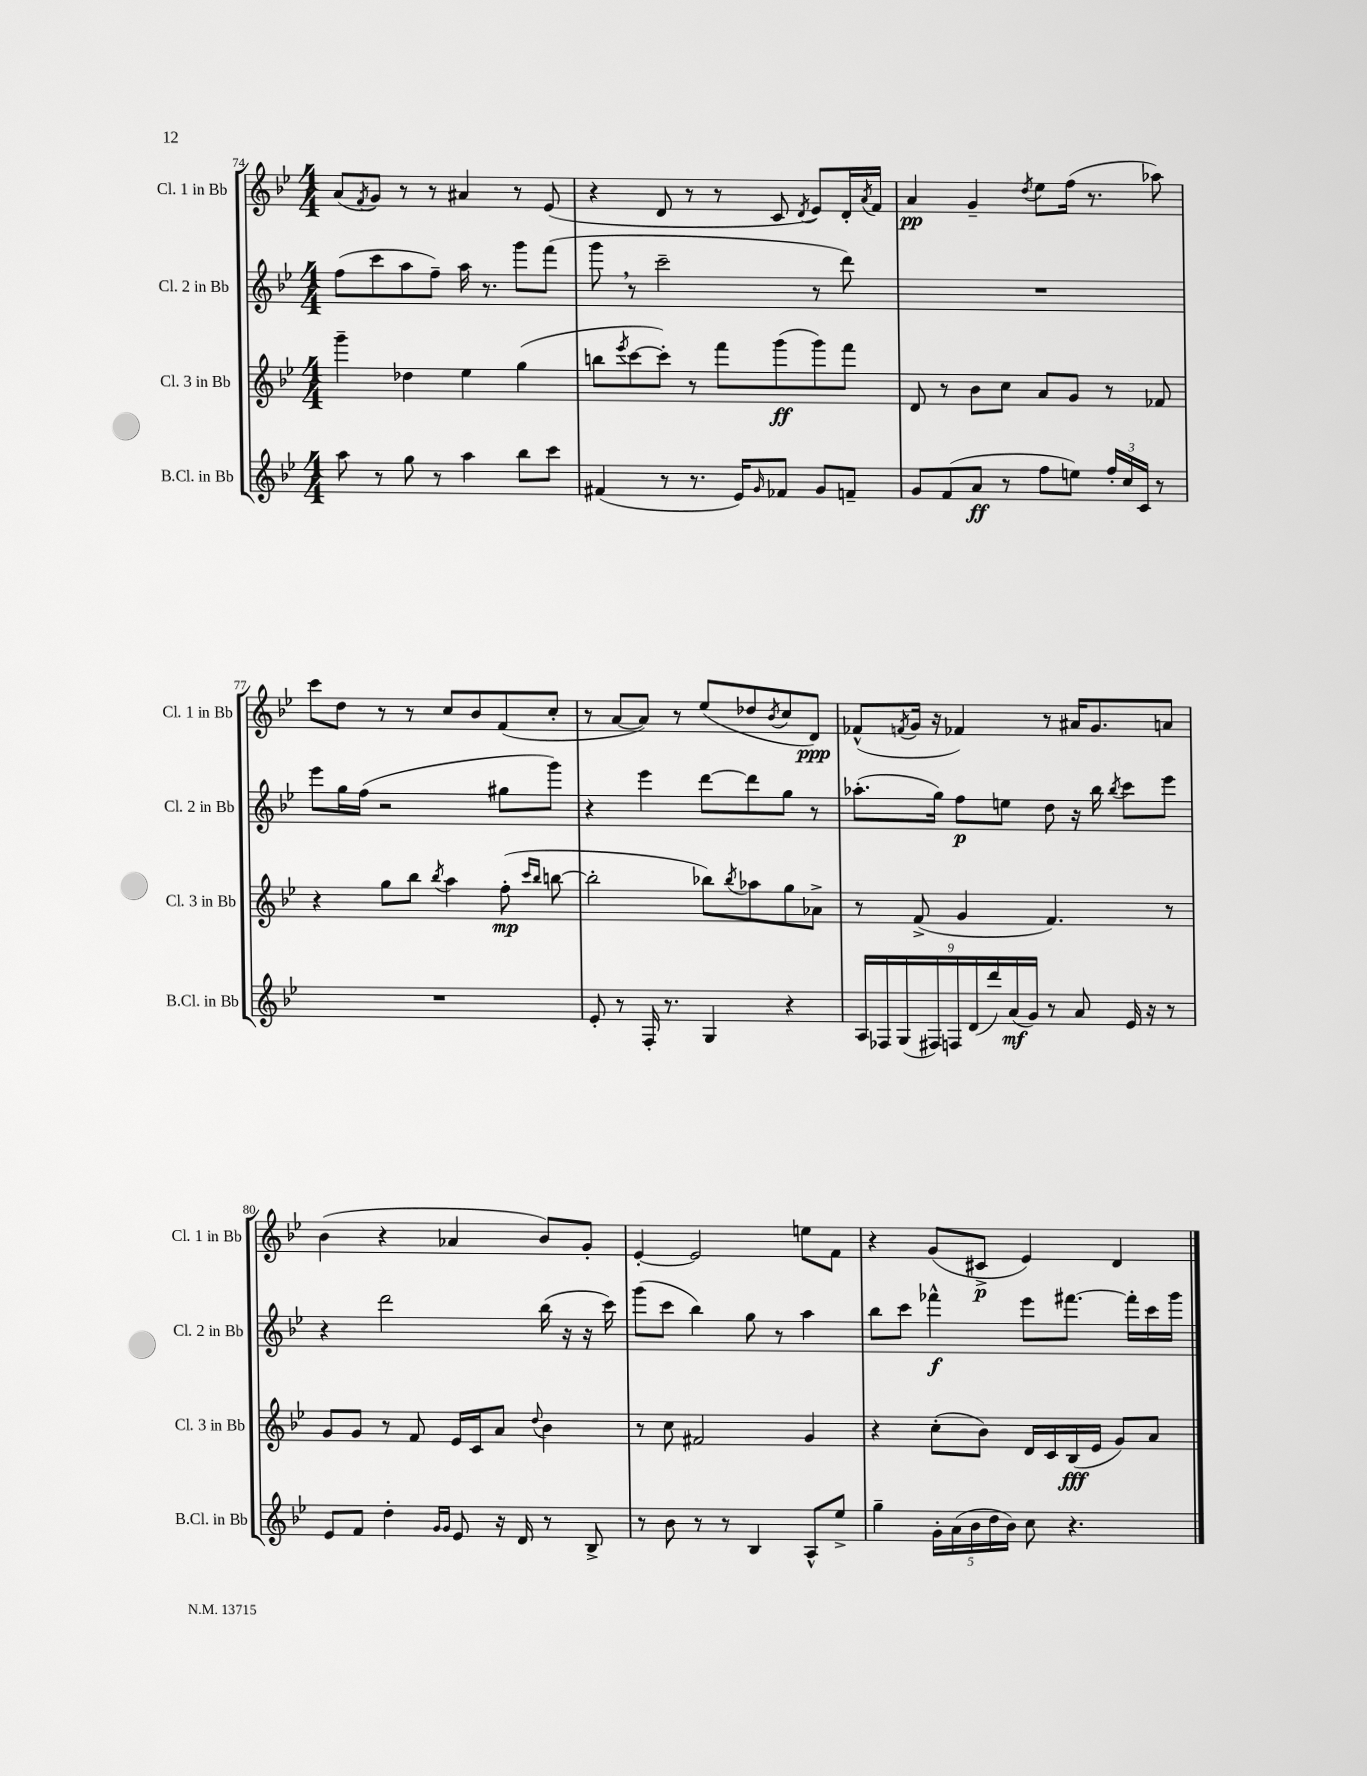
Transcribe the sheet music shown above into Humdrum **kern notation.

**kern	**kern	**kern	**kern
*staff4	*staff3	*staff2	*staff1
*clefG2	*clefG2	*clefG2	*clefG2
*k[b-e-]	*k[b-e-]	*k[b-e-]	*k[b-e-]
*M4/4	*M4/4	*M4/4	*M4/4
8aa	4ggg~	(8ff	(8a
.	.	.	8qf
8r	.	8ccc	8g)
8gg	4dd-	8aa	8r
8r	.	8ff~)	8r
4aa	4ee-	16aa	4a#
.	.	8.r	.
8bb-	(4gg	8ggg	8r
8ccc	.	(8fff	(8e-
=	=	=	=
(4f#	8bb	8ggg	4r
.	8qeee-	.	.
.	[8ccc	8r	.
8r	8ccc'])	2ccc~	8d
8.r	8r	.	8r
.	8fff	.	8r
16e-)	.	.	.
16qqg	.	.	.
8f-	(8ggg	.	8c
.	.	.	8qd
8g	8ggg)	8r	8e-)
8f~	8fff	8ddd)	16d'
.	.	.	8qa
.	.	.	16f
=	=	=	=
8g	8d	1r	4a
(8f	8r	.	.
8a	8b-	.	4g~
8r	8cc	.	.
.	.	.	8qdd
8ff	8a	.	8ee-
8ee)	8g	.	(16ff
.	.	.	8.r
24ff'	8r	.	.
24cc	.	.	.
24c	.	.	.
8r	8f-	.	8aa-)
=	=	=	=
1r	4r	8eee-	8ccc
.	.	16gg	8dd
.	.	(16ff	.
.	8gg	2r	8r
.	8bb-	.	8r
.	8qbb-	.	.
.	4aa	.	8cc
.	.	.	8b-
.	(8ff'	8gg#	(8f
.	16qqccc	.	.
.	16qqbb-	.	.
.	[8bb	8ggg)	8cc'
=	=	=	=
8e-'	2bb']	4r	8r
8r	.	.	[8a
16F'	.	4eee-	8a])
8.r	.	.	.
.	.	.	8r
4G	8bb-)	[8ddd	(8ee-
.	8qbb-	.	.
.	8aa-	8ddd]	8dd-
.	.	.	8qb-
4r	8gg	8gg	8cc
.	8a-^	8r	8d)
=	=	=	=
18A	8r	(8.aa-'	(8f-^^
18F-	.	.	.
(18G	.	.	.
.	.	.	8qf
.	(8f^	.	16g
18F#)	.	.	.
.	.	16gg)	16r
18F	.	.	.
.	4g	8ff	4f-)
(18d	.	.	.
18ddd)	.	.	.
.	.	8ee	.
(18a	.	.	.
18g)	.	.	.
8r	4.f)	8dd	8r
8a	.	16r	16a#
.	.	16bb-	8.g
.	.	8qbb-	.
16e-	.	8ccc	.
16r	.	.	.
8r	8r	8eee-	8a
=	=	=	=
8e-	8g	4r	(4b-
8f	8g	.	.
4dd'	8r	2ddd	4r
.	8f	.	.
16qqg	.	.	.
16qqg	.	.	.
8e-	16e-	.	4a-
.	16c	.	.
16r	8a	.	.
16d	.	.	.
.	8qqdd	.	.
8r	4b-	(16bb-	8b-)
.	.	16r	.
8B-^	.	16r	8g'
.	.	16ccc)	.
=	=	=	=
8r	8r	(8ggg	[4e-'
8b-	8cc	8ccc	.
8r	2f#	4bb-)	2e-]
8r	.	.	.
4B-	.	8gg	.
.	.	8r	.
8A^^	4g	4aa	8ee
8ee-^	.	.	8f
=	=	=	=
4gg~	4r	8bb-	4r
.	.	8ccc	.
20g'	(8cc'	4fff-^^	(8g
(20a	.	.	.
20b-	.	.	.
.	8b-)	.	8c#^
20dd	.	.	.
20b-)	.	.	.
8cc	16d	8eee-	4e-)
.	16c	.	.
4.r	(16B-	[8.fff#	.
.	16e-	.	.
.	8g)	.	4d
.	.	16fff#']	.
.	8a	16ccc	.
.	.	16ggg	.
==	==	==	==
*-	*-	*-	*-
